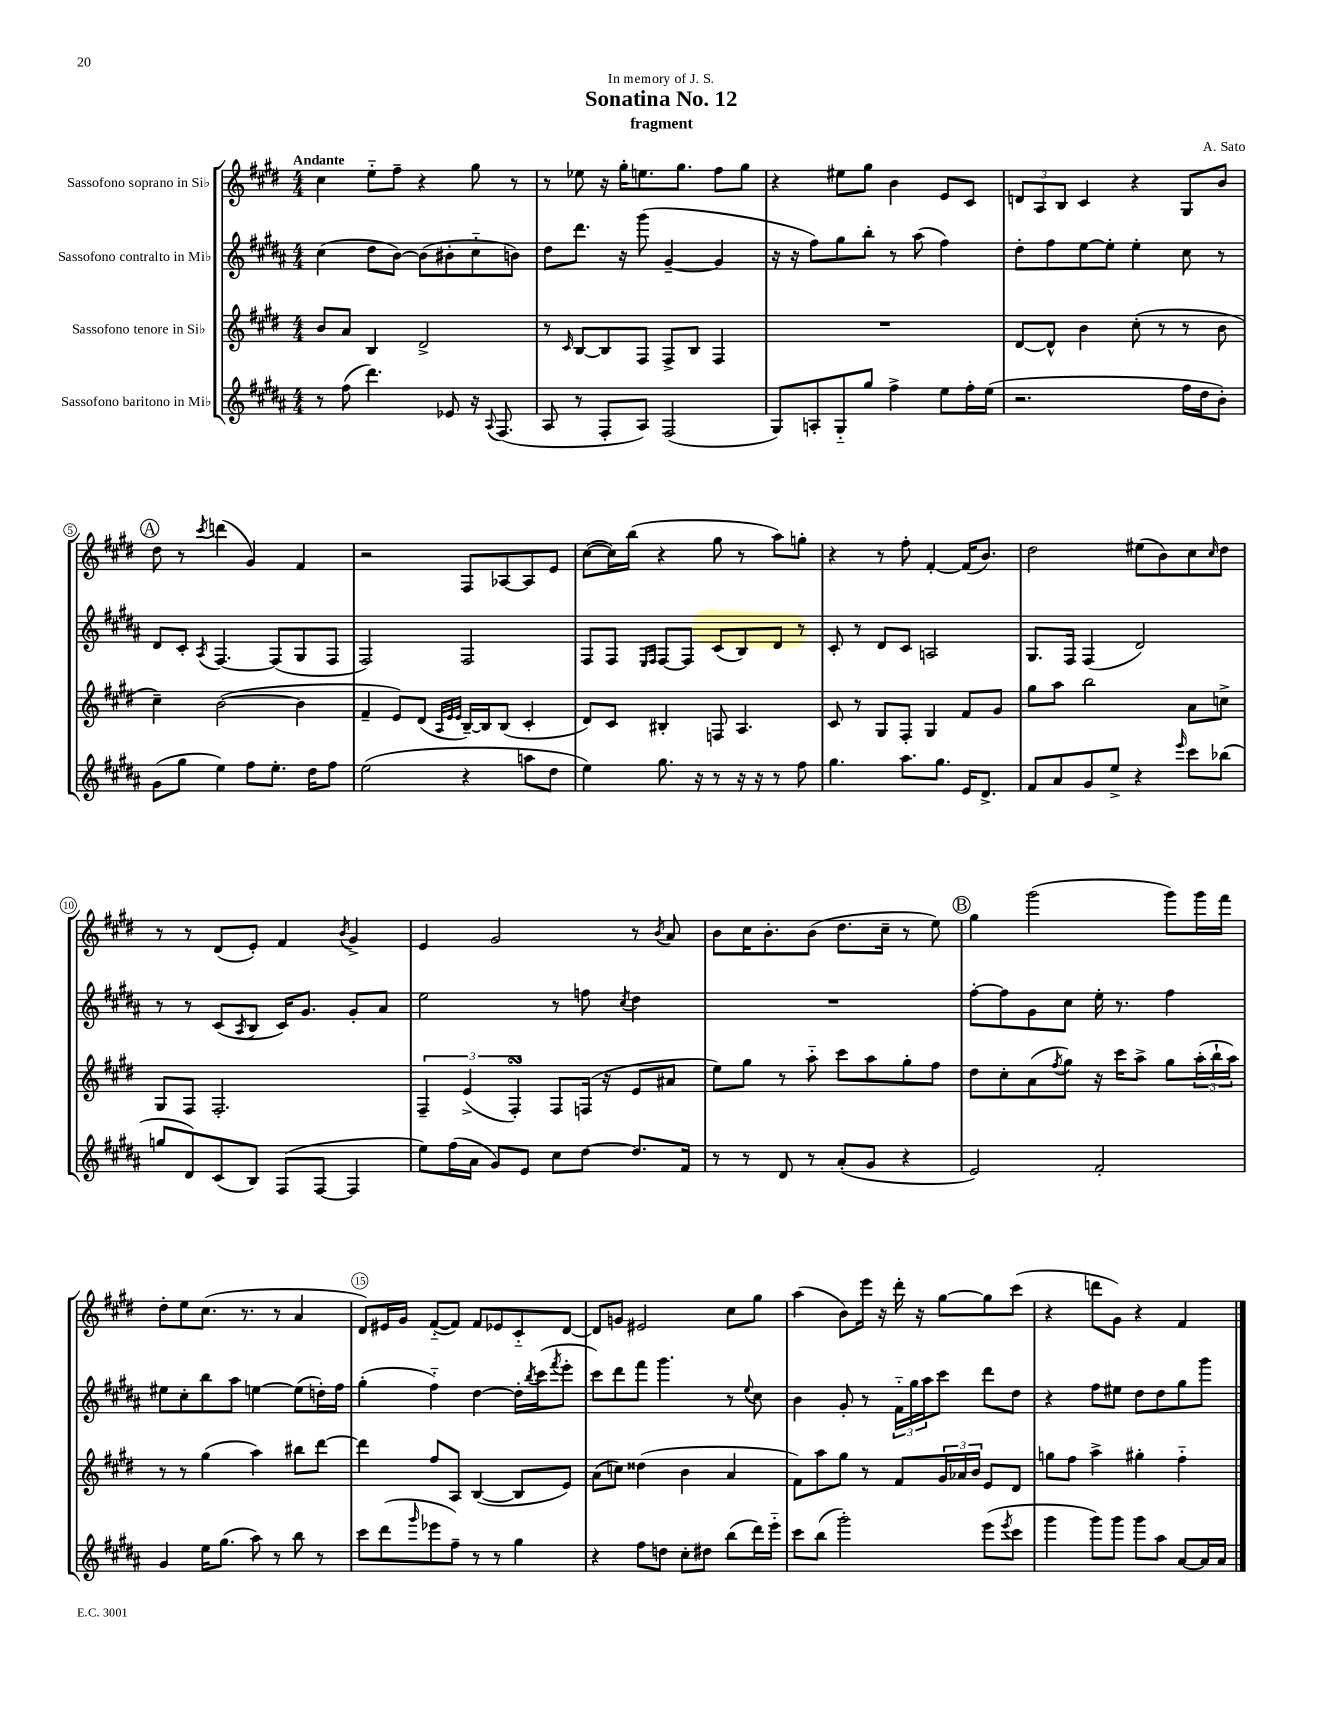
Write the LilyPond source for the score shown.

\header { title = "Sonatina No. 12" composer = "A. Sato" subtitle = "fragment" dedication = "In memory of J. S." }
<<
\new StaffGroup <<
\new Staff = "s0" \with { instrumentName = "Sassofono soprano in Sib" } {
    \clef treble \key e \major \numericTimeSignature \time 4/4 \tempo "Andante"
    cis''4 e''8-_ fis''8-- r4 gis''8 r8 |
    r8 ees''8 r16 gis''16-. e''8. gis''8. fis''8 gis''8 |
    r4 eis''8 gis''8 b'4 e'8 cis'8 |
    \tuplet 3/2 { d'8 a8 b8 } cis'4 r4 gis8 b'8 |
    \mark \markup { \circle "A" } dis''8 r8 \acciaccatura { cis'''8 } d'''4( gis'4) fis'4 |
    r2 fis8 aes8~ aes8 e'8 |
    cis''8~( cis''16) b''16( r4 gis''8 r8 a''8) g''8-. |
    r4 r8 fis''8-. fis'4~-. fis'16( b'8.) |
    dis''2 eis''8( b'8) cis''8 \grace { cis''16 } dis''8 |
    r8 r8 dis'8( e'8-.) fis'4 \acciaccatura { b'8 } gis'4-> |
    e'4 gis'2 r8 \acciaccatura { b'8 } a'8 |
    b'8 cis''16 b'8.-. b'8( dis''8. cis''16-- r8 e''8) |
    \mark \markup { \circle "B" } gis''4 gis'''2( gis'''8) gis'''16 fis'''16 |
    dis''8-. e''8 cis''8.( r8. r8 a'4 |
    dis'8) eis'16 gis'16 fis'8~-_( fis'8) fis'8 ees'8 cis'8-_ dis'8~ |
    dis'8 g'8 eis'2 cis''8 gis''8 |
    a''4( b'8) e'''16 r16 dis'''16-. r16 gis''8~ gis''8 cis'''8( |
    r4 d'''8 gis'8) r4 fis'4 \bar "|." |
}
\new Staff = "s1" \with { instrumentName = "Sassofono contralto in Mib" } {
    \clef treble \key b \major \numericTimeSignature \time 4/4
    cis''4( dis''8 b'8~) b'8( bis'8-. cis''8-_ b'8) |
    dis''8 dis'''8. r16 gis'''8( gis'4~-- gis'4 |
    r16 r16 fis''8) gis''8 b''8-. r8 ais''8( fis''4) |
    dis''8-. fis''8 e''8~ e''8-. e''4-. cis''8 r8 |
    \mark \markup { \circle "A" } dis'8 cis'8-. \acciaccatura { ais8 } fis4.~ fis8( gis8 fis8 |
    fis2) fis2 |
    fis8 fis8 \grace { e16 fis16 } fis8~ fis8 cis'8( b8) dis'8 r8 |
    cis'8-. r8 dis'8 cis'8 a2 |
    gis8. fis16 fis4( dis'2) |
    r8 r8 cis'8( \acciaccatura { ais8 } b8 cis'16) gis'8. gis'8-. ais'8 |
    e''2 r8 f''8 \acciaccatura { cis''8 } dis''4 |
    R1 |
    \mark \markup { \circle "B" } fis''8~-. fis''8 gis'8 cis''8 e''16-. r8. fis''4 |
    eis''8 cis''8-. b''8 ais''8 e''4~ e''8( d''16-.) fis''16 |
    gis''4-.( fis''4-_) dis''4~ dis''16-. \acciaccatura { b''8 } cis'''16( \acciaccatura { fis'''8 } e'''8-. |
    cis'''8) dis'''8 fis'''8 gis'''4. r8 \appoggiatura { e''8 } cis''8 |
    b'4 gis'8-. r8 \tuplet 3/2 { fis'16-_ gis''16 ais''16 } cis'''8 dis'''8 dis''8 |
    r4 fis''8 eis''8 dis''8 dis''8 gis''8 gis'''8 \bar "|." |
}
\new Staff = "s2" \with { instrumentName = "Sassofono tenore in Sib" } {
    \clef treble \key e \major \numericTimeSignature \time 4/4
    b'8 a'8 b4 dis'2-> |
    r8 \grace { cis'16 } b8~ b8 fis8 fis8-> b8 fis4 |
    R1 |
    dis'8~ dis'8-^ b'4 cis''8-.( r8 r8 b'8 |
    \mark \markup { \circle "A" } cis''4--) b'2~( b'4 |
    fis'4-- e'8) dis'8( \grace { a32 e'32 e'32 } b16~--) b16 b8( cis'4-. |
    dis'8) cis'8 bis4-. f8 a4. |
    cis'8 r8 gis8 fis8-. gis4 fis'8 gis'8 |
    gis''8 a''8 b''2 a'8 c''8-> |
    gis8 fis8 fis2.-. |
    \tuplet 3/2 { fis4-- e'4->( fis4-.\turn) } fis8 f16( r16 e'8 ais'8 |
    e''8) gis''8 r8 a''8-_ cis'''8 a''8 gis''8-. fis''8 |
    \mark \markup { \circle "B" } dis''8 cis''8-. a'8( \acciaccatura { fis''8 } gis''8) r16 cis'''16 a''8-> gis''8 \tuplet 3/2 { a''16-.( b''16-! a''16) } |
    r8 r8 gis''4( a''4) bis''8 dis'''8~ |
    dis'''4 fis''8 a8 b4~( b8 e'8) |
    a'8( c''8) disis''4( b'4 a'4 |
    fis'8) a''8 gis''8 r8 fis'8 \tuplet 3/2 { gis'16 aes'16 b'16 } e'8 dis'8 |
    g''8 fis''8 a''4-> gis''4-. fis''4-_ \bar "|." |
}
\new Staff = "s3" \with { instrumentName = "Sassofono baritono in Mib" } {
    \clef treble \key b \major \numericTimeSignature \time 4/4
    r8 fis''8( dis'''4.) ees'8 r16 \appoggiatura { ais8 } fis8.( |
    ais8 r8 fis8-. ais8) fis2( |
    gis8) a8-. gis8-_ gis''8 fis''4-> e''8 fis''16-. e''16( |
    r2. fis''16 dis''16 b'8-.) |
    \mark \markup { \circle "A" } gis'8( gis''8 e''4) fis''8 e''8.-. dis''16 fis''8 |
    e''2( r4 a''8 dis''8 |
    e''4) gis''8. r16 r8 r16 r16 r8 fis''8 |
    gis''4. ais''8. gis''8. e'16 dis'8.-> |
    fis'8 ais'8 gis'8 e''8-> r4 \grace { e'''16 } cis'''8 bes''8( |
    g''8 dis'8) cis'8( b8) fis8( fis8~ fis4 |
    e''8) fis''16( ais'16 gis'8) e'8 cis''8 dis''8~ dis''8. fis'16 |
    r8 r8 dis'8 r8 ais'8-.( gis'8 r4 |
    \mark \markup { \circle "B" } e'2) fis'2-. |
    gis'4 e''16 gis''8.( ais''8) r8 b''8 r8 |
    cis'''8 dis'''8( \grace { gis'''16 } ees'''8 fis''8--) r8 r8 gis''4 |
    r4 fis''8 d''8 cis''8-. dis''8 b''8( dis'''16) e'''16-_ |
    cis'''8 b''8( gis'''2-.) e'''8( \acciaccatura { e'''8 } cis'''8 |
    gis'''4 gis'''8) gis'''8 gis'''8 ais''8 ais'8~ ais'16 ais'16 \bar "|." |
}
>>
>>
\layout { \context { \Score \override BarNumber.break-visibility = ##(#f #t #t) barNumberVisibility = #(every-nth-bar-number-visible 5) \override BarNumber.stencil = #(make-stencil-circler 0.1 0.3 ly:text-interface::print) } }
